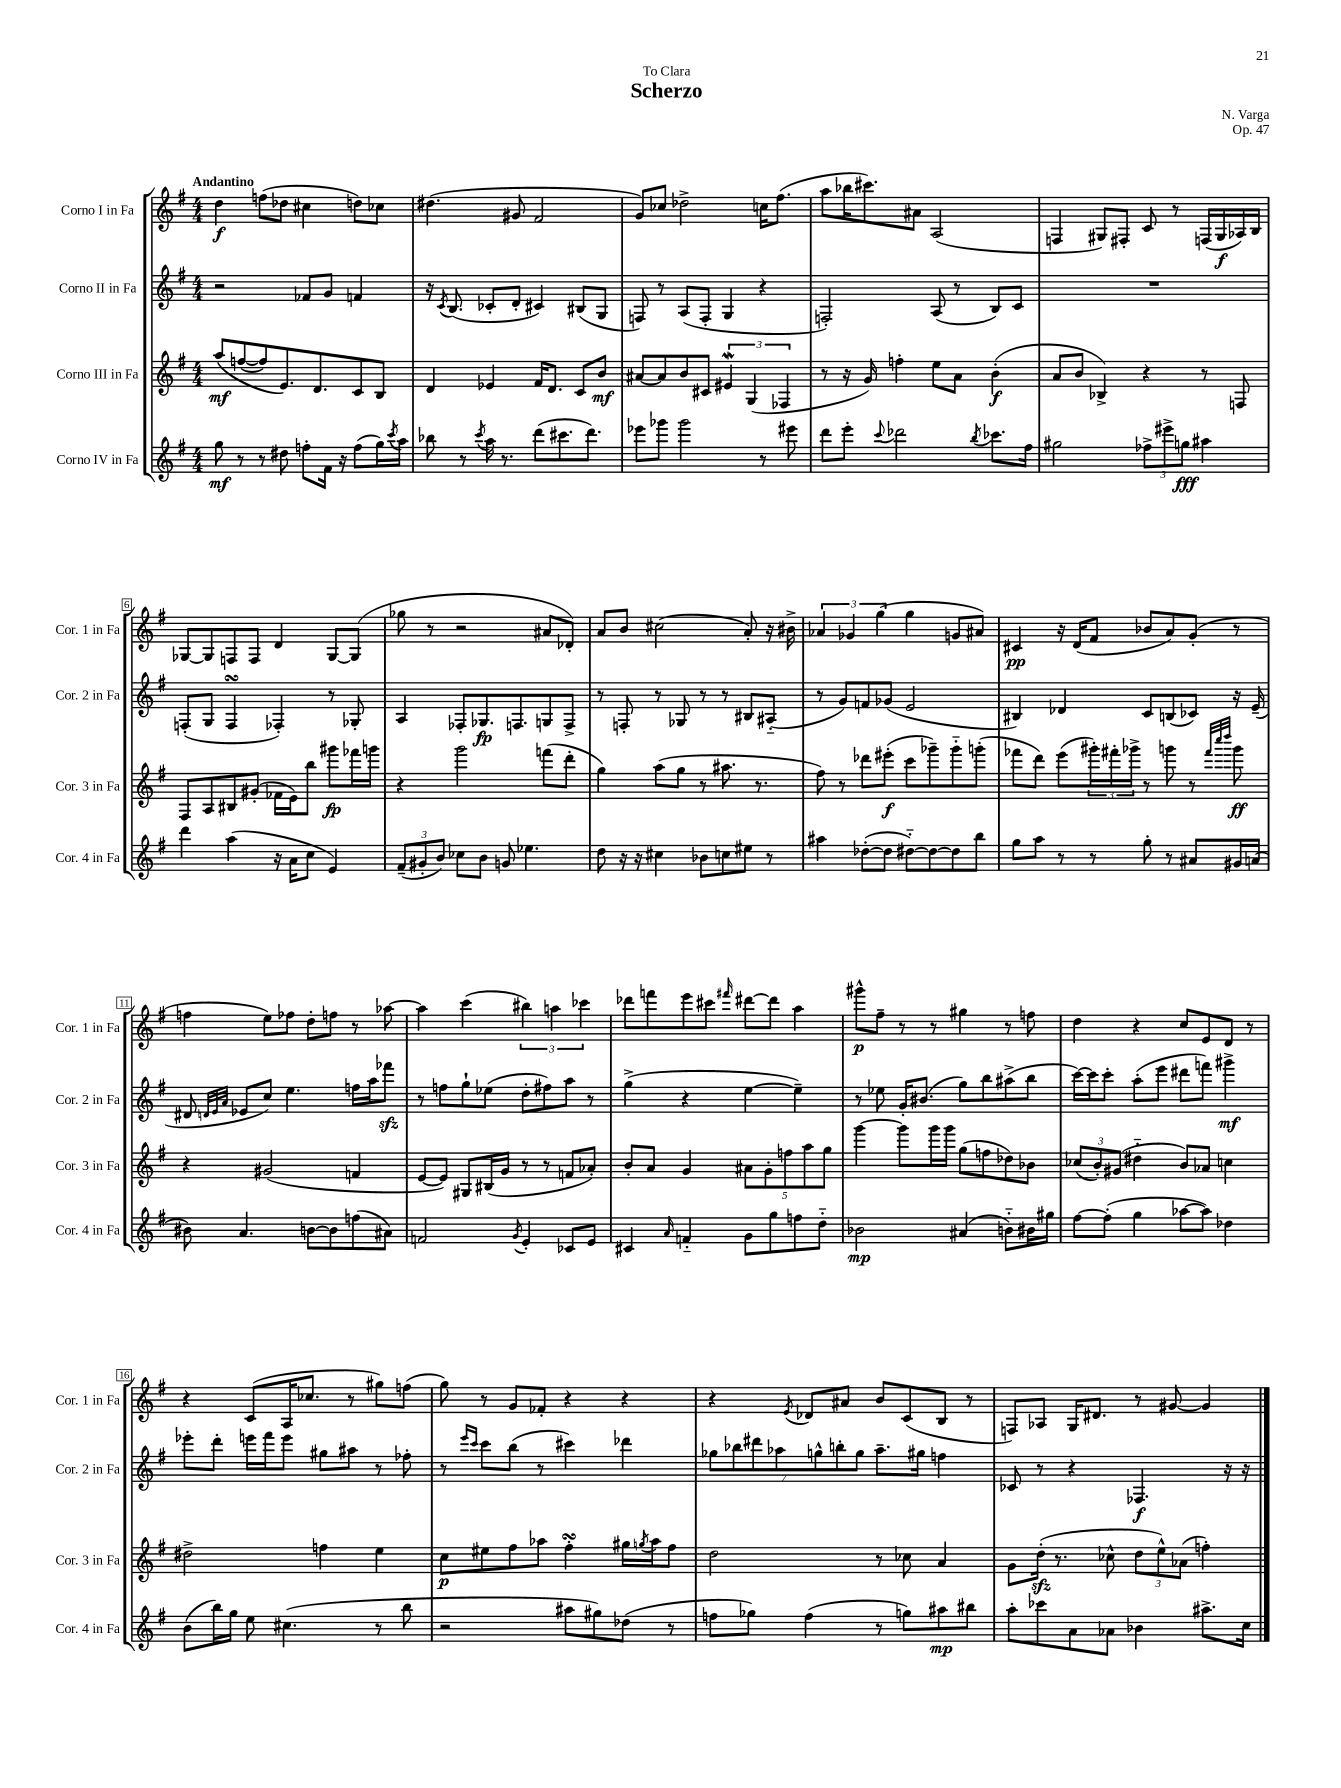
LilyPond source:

\header { title = "Scherzo" composer = "N. Varga" dedication = "To Clara" opus = "Op. 47" }
<<
\new StaffGroup <<
\new Staff = "s0" \with { instrumentName = "Corno I in Fa" shortInstrumentName = "Cor. 1 in Fa" } {
    \clef treble \key g \major \numericTimeSignature \time 4/4 \tempo "Andantino"
    d''4\f f''8( des''8 cis''4 d''8) ces''8 |
    dis''4.( gis'8 fis'2 |
    g'8) ces''8 des''2-> c''16 fis''8.( |
    a''8 bes''16 cis'''8.) ais'8 a2( |
    f4 gis8) fis8-. c'8 r8 f16( gis16\f aes16) b16 |
    ges8~ ges8 f8 f8 d'4 ges8~ ges8( |
    ges''8 r8 r2 ais'8 des'8-.) |
    a'8 b'8 cis''2( a'8-.) r16 bis'16-> |
    \tuplet 3/2 { aes'4 ges'4 g''4( } g''4 g'8 ais'8) |
    cis'4\pp r16 d'16( fis'8 bes'8 a'8) g'8-.( r8 |
    f''4 e''8) fes''8 d''8-. f''8 r8 aes''8~ |
    aes''4 c'''4( \tuplet 3/2 { bis''4) a''4 ces'''4 } |
    des'''8 f'''8 e'''8 cis'''8 \grace { fis'''16 } dis'''8~ dis'''8 a''4 |
    gis'''8-^\p fis''8-- r8 r8 gis''4 r8 f''8 |
    d''4 r4 c''8 e'8 d'8 r8 |
    r4 c'8( a16 ces''8. r8 gis''8) f''8( |
    g''8) r8 g'8 fes'8-. r4 r4 |
    r4 \acciaccatura { e'8 } des'8 ais'8 b'8 c'8( b8 r8 |
    f8) aes8 g16 dis'8. r8 gis'8~ gis'4 \bar "|." |
}
\new Staff = "s1" \with { instrumentName = "Corno II in Fa" shortInstrumentName = "Cor. 2 in Fa" } {
    \clef treble \key g \major \numericTimeSignature \time 4/4
    r2 fes'8 g'8 f'4 |
    r16 \acciaccatura { c'8 } b8.( ces'8-. d'8-. cis'4) bis8( g8 |
    f8) r8 a8( f8-. g4 r4 |
    f2-.) a8( r8 b8) c'8 |
    R1 |
    f8-.( g8 f4\turn fes4-.) r8 ges8-. |
    a4 fes8-. ges8.\fp f8. g8 f8-> |
    r8 f8-. r8 ges8 r8 r8 bis8 ais8-_( |
    r8 g'8) f'8 ges'8( e'2 |
    bis4) des'4 c'8 b8( ces'8) r16 e'16--( |
    dis'8 \grace { d'32 e'32 a'32 } ees'8 c''8) e''4. f''16 a''16 fes'''8\sfz |
    r8 f''8 g''8-! ees''8( d''8-. fis''8) a''8 r8 |
    g''4->( r4 e''4~ e''4--) |
    r8 ees''8 g'16-. bis'8.( g''8) b''8 ais''8->( b''8 |
    c'''16~) c'''16 c'''8-. a''8-.( e'''8 dis'''8 f'''8) gis'''4->\mf |
    ees'''8-. d'''8-. e'''16 fis'''16 e'''8 gis''8 ais''8 r8 fes''8-. |
    r8 \grace { e'''16 c'''16 } c'''8 b''8( r8 cis'''4) des'''4 |
    \tuplet 7/4 { ges''8 bes''8 dis'''8 aes''8 g''8-^ b''8-. g''8 } aes''8.-- gis''16 f''4 |
    ces'8 r8 r4 fes4.\f r16 r16 \bar "|." |
}
\new Staff = "s2" \with { instrumentName = "Corno III in Fa" shortInstrumentName = "Cor. 3 in Fa" } {
    \clef treble \key g \major \numericTimeSignature \time 4/4
    a''8\mf\( f''8~( f''8) e'8.\) d'8. c'8 b8 |
    d'4 ees'4 fis'16 d'8. c'8 b'8\mf |
    ais'8~ ais'8 b'8 cis'8 \tuplet 3/2 { eis'4\mordent g4( fes4 } |
    r8 r16 g'16) f''4-. e''8 a'8 b'4-.\f( |
    a'8 b'8 bes4->) r4 r8 f8 |
    fis8 a8 bis8 gis'8-.( fes'16 e'16) b''8 gis'''8\fp fes'''16 g'''16 |
    r4 g'''2 f'''8( d'''8-. |
    g''4) a''8( g''8 r8 ais''8. r8. |
    fis''8) r8 des'''8 eis'''8-.\f( c'''8 ges'''8--) ges'''8-_ g'''8-.( |
    fes'''8 d'''8) e'''8( \tuplet 3/2 { gis'''16-.) fis'''16-. ges'''16-> } r8 g'''8 r8 \grace { fis'''32 c''''32 d''''32 } g'''8\ff |
    r4 gis'2( f'4 |
    e'8~ e'8) gis8 bis16( g'16 r8 r8 f'8 aes'8-.) |
    b'8-. a'8 g'4 \tuplet 5/4 { ais'8 g'8-. f''8 a''8 g''8 } |
    g'''4~ g'''8 g'''16 g'''16 g''8( f''8 des''8) bes'8 |
    \tuplet 3/2 { ces''8( b'8-.) gis'8( } dis''4-_ b'8) aes'8 c''4 |
    dis''2-> f''4 e''4 |
    c''8\p eis''8 fis''8 aes''8 fis''4-.\turn gis''16 \acciaccatura { g''8 } aes''16 fis''8 |
    d''2 r8 ces''8 a'4 |
    g'8 d''16-.\sfz( r8. ces''8-^ \tuplet 3/2 { d''8 e''8-^) aes'8( } f''4-.) \bar "|." |
}
\new Staff = "s3" \with { instrumentName = "Corno IV in Fa" shortInstrumentName = "Cor. 4 in Fa" } {
    \clef treble \key g \major \numericTimeSignature \time 4/4
    g''8\mf r8 r8 dis''8 f''8-. fis'16 r16 f''8( g''16) \acciaccatura { c'''8 } a''16 |
    bes''8 r8 \acciaccatura { c'''8 } a''16 r8. d'''8( cis'''8. d'''8.) |
    ees'''8 ges'''8 ges'''2 r8 eis'''8 |
    d'''8 e'''8-. \appoggiatura { c'''8 } des'''2 \acciaccatura { b''8 } ces'''8. fis''16 |
    gis''2 \tuplet 3/2 { fes''8-> eis'''8-> g''8\fff } ais''4 |
    d'''4 a''4( r16 a'16 c''8 e'4) |
    \tuplet 3/2 { fis'8--( gis'8-. b'8) } ces''8 b'8 g'8 ees''4. |
    d''8 r16 r16 cis''4 bes'8 c''8 eis''8 r8 |
    ais''4 des''8~-.( des''8 dis''8~-_) dis''8~ dis''8 b''8 |
    g''8 a''8 r8 r8 g''8-. r8 ais'8 gis'16 a'16( |
    bis'8) a'4. b'8~ b'8 f''8( ais'8) |
    f'2 \acciaccatura { g'8 } e'4-. ces'8 e'8 |
    cis'4 \grace { a'16 } f'4-_ g'8 g''8 f''8 d''8-_ |
    bes'2\mp ais'4( b'8-_) bis'16 gis''16 |
    fis''8~ fis''8-.( g''4 aes''8~ aes''8) des''4 |
    b'8( b''16) g''16 e''8 cis''4.( r8 b''8 |
    r2 ais''8 gis''8) des''8( r8 |
    f''8 ges''8) f''4( r8 g''8) ais''8\mp bis''8 |
    a''8-. ces'''8 a'8 aes'8 bes'4 ais''8.-> c''16 \bar "|." |
}
>>
>>
\layout { \context { \Score \override BarNumber.stencil = #(make-stencil-boxer 0.1 0.3 ly:text-interface::print) } }
